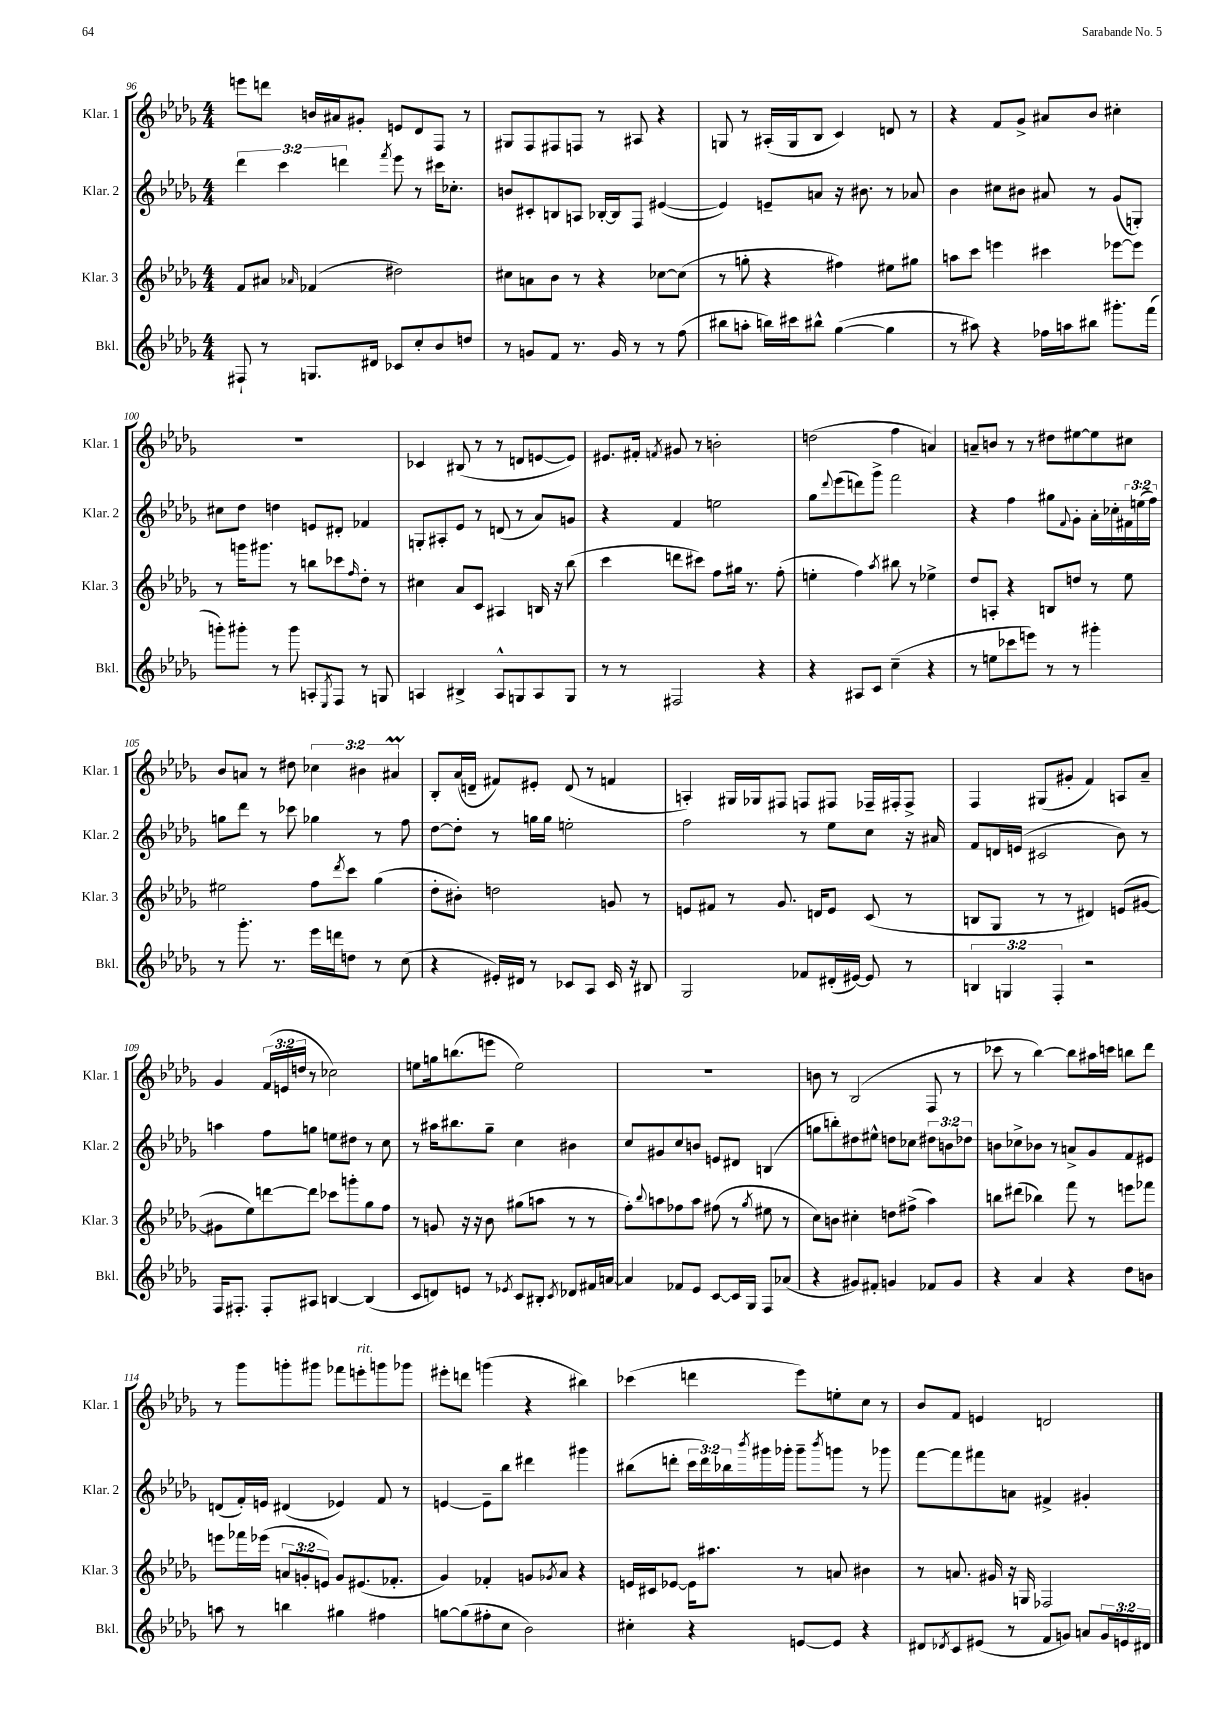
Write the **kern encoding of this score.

**kern	**kern	**kern	**kern
*staff4	*staff3	*staff2	*staff1
*clefG2	*clefG2	*clefG2	*clefG2
*k[b-e-a-d-g-]	*k[b-e-a-d-g-]	*k[b-e-a-d-g-]	*k[b-e-a-d-g-]
*M4/4	*M4/4	*M4/4	*M4/4
8F#`/	8f/L	6ddd-\	8eee\L
8r	8a#/J	.	8ddd\J
.	.	6ccc\	.
.	16qqa-/	.	.
8.G/L	(4f-/	.	16b/LL
.	.	.	16a#/J
.	.	6ddd\	.
.	.	.	8g#'/J
16d#/Jk	.	.	.
.	.	8qfff/	.
8c-/L	2dd#\)	8eee-\	8e/L
8cc'/	.	8r	8d-/
8b-/	.	16ccc#\LK	8F/J
.	.	8.cc-'\J	.
8dd/J	.	.	8r
=	=	=	=
8r	8cc#\L	8b/L	8G#/L
8g/L	8a\	8c#'/	8F/
8f/J	8b-\J	8B/	8F#/
8.r	8r	8A/J	8F/J
.	4r	[16B-'/LL	8r
16g/	.	16B-/]J	.
8r	.	8F/J	8A#/
8r	[8cc-\L	([4e#/	4r
(8ff\	(8cc-\]J	.	.
=	=	=	=
8bb#\L	8r	4e#/])	8G/
8aa'\J	8gg'\	.	8r
16bb\LL)	4r	8e~/L	(16A#'/LL
16ccc#\J	.	.	16G/J
8bb#^^\J	.	8a/J	8B-/J
([4gg-\	4ff#\)	16r	4c/)
.	.	8.b#\	.
4gg-\]	8ee#\L	8r	8d/
.	8gg#\J	8a-/	8r
=	=	=	=
8r	8aa\L	4b-\	4r
8aa#\)	8ccc\J	.	.
4r	4eee\	8cc#\L	8f/L
.	.	8b#\J	8g-^/J
16ff-\LL	4ccc#\	8a#/	8a#/L
16aa\J	.	.	.
8bb#\J	.	8r	8b-/J
8.ggg#'\L	[8eee-\L	(8g-/L	4cc#'\
.	8eee-\]J	8G'/J)	.
(16fff\Jk	.	.	.
=	=	=	=
8ggg'\L)	8r	8cc#\L	1r
8ggg#'\J	16ggg\LK	8dd-\J	.
.	8.ggg#\J	.	.
8r	.	4dd\	.
8ggg#\	8r	.	.
8A'/L	8bb\L	8e/L	.
8qE-/	.	.	.
8F/J	8ccc-\	8d#'/J	.
.	16qqff/	.	.
8r	8dd-'\J	4f-/	.
8G/	8r	.	.
=	=	=	=
4A/	4cc#\	8G'/L	4c-/
.	.	8A#'/	.
4B#^/	8a-/L	8e-/J	(8B#/
.	8c/J	8r	8r
8A^^/L	4A#/	(8d/	8r
8G/	.	8r	8d/L
8A/	16B/	8a-/L)	[8e/
.	16r	.	.
8G/J	(8bb-\	8g/J	8e/]J)
=	=	=	=
8r	4ccc\	4r	8.e#/L
8r	.	.	.
.	.	.	16f#'/Jk
.	.	.	8qf/
2F#/	8ddd\L	4f/	8g#/
.	8ccc#\J)	.	8r
.	8ff\L	2ee\	2b'\
.	16gg#\Jk	.	.
.	8.r	.	.
4r	.	.	.
.	(8ff'\	.	.
=	=	=	=
4r	4ee'\	8gg-\L	(2dd\
.	.	8qqddd-/	.
.	.	(8eee-\	.
8A#/L	4ff\)	8ddd\)	.
8c/J	.	8ggg-^\J	.
.	8qaa-/	.	.
(4cc~\	8bb#\	2fff\	4ff\
.	8r	.	.
4r	4ee-^\	.	4a/)
=	=	=	=
8r	8dd-/L	4r	8a~/L
8ee\L	8A'/J	.	8b/J
8ccc-\	4r	4ff\	8r
8eee\J)	.	.	8r
8r	8B/L	8gg#\L	8dd#\L
.	.	8qqf/	.
8r	8dd/J	8g-'\J	[8ee#\
4ggg#'\	8r	16a-'\LL	8ee#\]
.	.	16cc-'\	.
.	8ee-\	24f#\	8cc#\J
.	.	(24ee\	.
.	.	24ff\JJ)	.
=	=	=	=
8r	2ee#\	8gg\L	8b-/L
8.ggg-'\	.	8ddd-\J	8a/J
.	.	8r	8r
8.r	.	.	.
.	.	8ccc-\	8dd#\
16eee-\LL	8ff\L	4gg-\	6cc-\
16ddd\J	.	.	.
.	8qddd-/	.	.
8dd\J	8ccc\J	.	.
.	.	.	6b#\
8r	(4gg-\	8r	.
.	.	.	6a#/
(8cc\	.	8ff\	.
=	=	=	=
4r	8dd-'\L	[8dd-\L	8B-'/L
.	8b#'\J)	8dd-'\]J	(16a-/L
.	.	.	16d~/JJ
16e#'/LL)	2dd\	8r	8f#/L)
16d#/JJ	.	.	.
8r	.	16gg\LL	8e#'/J
.	.	16gg\JJ	.
8c-/L	.	2ee'\	(8d/
8A-/J	.	.	8r
16c-/	8g/	.	4f/
16r	.	.	.
8B#/	8r	.	.
=	=	=	=
2G-/	8e/L	2ff\	4A'/)
.	8f#/J	.	.
.	8r	.	16G#/LL
.	.	.	16G-/J
.	8.g-/	.	8F#/J
8f-/L	.	8r	8F/L
.	16d/LK	.	.
(16d#'/L	8e/J	8ee-\L	8F#/J
[16e#/JJ)	.	.	.
8e#/]	(8c/	8cc\J	16F-~/LL
.	.	.	16F#'/J
8r	8r	16r	8F#^/J
.	.	16a#/	.
=	=	=	=
6B/	8B/L	8f/L	4F/
.	8G-/J	16d/L	.
6G/	.	.	.
.	.	(16e/JJ	.
.	8r	2c#/	(8G#/L
6F'/	.	.	.
.	8r	.	8g#'/J
2r	4d#/)	.	4f/)
.	(8e/L	8b-\)	8A/L
.	[8g#/J	8r	8a-~/J
=	=	=	=
16F/LK	8g#\]L	4aa\	4g-/
8.F#'/J	.	.	.
.	8ee-\)	.	.
8F#'/L	[8ddd\	8ff\L	(24f/LL
.	.	.	24e/
.	.	.	24dd/JJ
8A#/J	8ddd\]J	8gg\J	8r
[4B/	8ccc-\L	8ee\L	2cc-\)
.	8ggg'\	8dd#\J	.
(4B/]	8gg-\	8r	.
.	8ff\J	8cc\	.
=	=	=	=
8c/L	8r	8r	8ee\L
8d/)	8g/	16aa#\LK	16gg\k
.	.	8.bb#\	(8.bb\
8e/J	16r	.	.
.	16r	.	.
8r	8b-\	8gg-~\J	8eee\J
8qe-/	.	.	.
8c/L	(8gg#\L	4cc\	2ee\)
8B#'/J	8aa\J	.	.
8qc/	.	.	.
8d-/L	8r	4b#\	.
16f#/L	8r	.	.
[16a/JJ	.	.	.
=	=	=	=
4a/]	8ff'\L)	8cc/L	1r
.	8qqbb-/	.	.
.	8aa\	8g#/	.
8f-/L	8ff-\	8cc/	.
8e-/J	8aa\J	8b/J	.
[8c/L	(8ff#\	8e/L	.
16c/]L	8r	8d#/J	.
16G-/JJ	.	.	.
.	8qgg-/	.	.
8F/L	8ee#\	(4B/	.
(8a-/J	8r	.	.
=	=	=	=
4r	8cc\L)	8gg\L	8b\
.	8b\J	8bb'\)	8r
8g#/L)	4cc#'\	8dd#\	(2B-/
8f#'/J	.	8ee#^^\J	.
4g/	8dd\L	8dd\L	.
.	(8ff#^\J	8cc-\J	.
8f-/L	4aa-\)	12dd#\L	8F/
.	.	12b\	.
8g/J	.	.	8r
.	.	12dd-\J	.
=	=	=	=
4r	8bb\L	8b\L	8ccc-\
.	(8ddd#\J	8cc-^\	8r
4a-/	4bb-\)	8b-\J	[4bb-\)
.	.	8r	.
4r	8fff\	8a^/L	8bb-\]L
.	8r	8g-/	16aa#\L
.	.	.	16ccc\JJ
8dd-\L	8eee\L	8f/	8bb\L
8b\J	8fff-\J	8e#/J	8ddd-\J
=	=	=	=
8aa\	8eee\L	(8d/L	8r
8r	16fff-\L	16f'/L)	8ggg-\L
.	(16eee-\JJ	16e/JJ	.
4bb\	12a/L	(4d#/	8ggg'\
.	12g'/	.	.
.	.	.	8ggg#\J
.	12e/J)	.	.
4gg#\	8g/L	4e-/)	8fff-\L
.	(8.e#/	.	8eee'\
4ff#\	.	8f/	8ggg\
.	8.f-'/J	.	.
.	.	8r	8ggg-\J
=	=	=	=
[8gg\L	4g-/)	[4e/	8eee#'\L
(8gg\]	.	.	8ddd\J
8ff#'\	4f-'/	8e~\]L	(4ggg\
8cc\J	.	8bb-\J	.
2b-\)	8g/L	4ddd#\	4r
.	8qg-/	.	.
.	8a-/J	.	.
.	4r	4ggg#\	4bb#\)
=	=	=	=
4cc#'\	16e/LL	(8bb#\L	(4ccc-\
.	16c#/J	.	.
.	[8e-/J	8ddd'\J	.
4r	16e-\]LK	24ccc\LL	4ddd\
.	.	24ddd\)	.
.	8.aa#\J	.	.
.	.	24bb-\	.
.	.	8qbbb-/	.
.	.	16ggg#\	.
.	.	16ggg-'\JJ	.
[8e/L	8r	8ggg-~\L	8eee-\L)
.	.	8qbbb-/	.
8e/]J	8a/	8ggg\J	8ee'\
4r	4b#\	8r	8cc\J
.	.	8ggg-\	8r
=	=	=	=
8d#/L	8r	[8fff\L	8b-/L
8qd-/	.	.	.
8c/	8.a/	8fff\]	8f/J
(8e#/J	.	8fff#\	4e/
.	16g#/	.	.
8r	16r	8a\J	.
.	16G/	.	.
8f/L	2F-/	4f#^/	2d/
8g/J)	.	.	.
8a/L	.	4g#'/	.
24g/L	.	.	.
24e/	.	.	.
24d#/JJ	.	.	.
==	==	==	==
*-	*-	*-	*-
